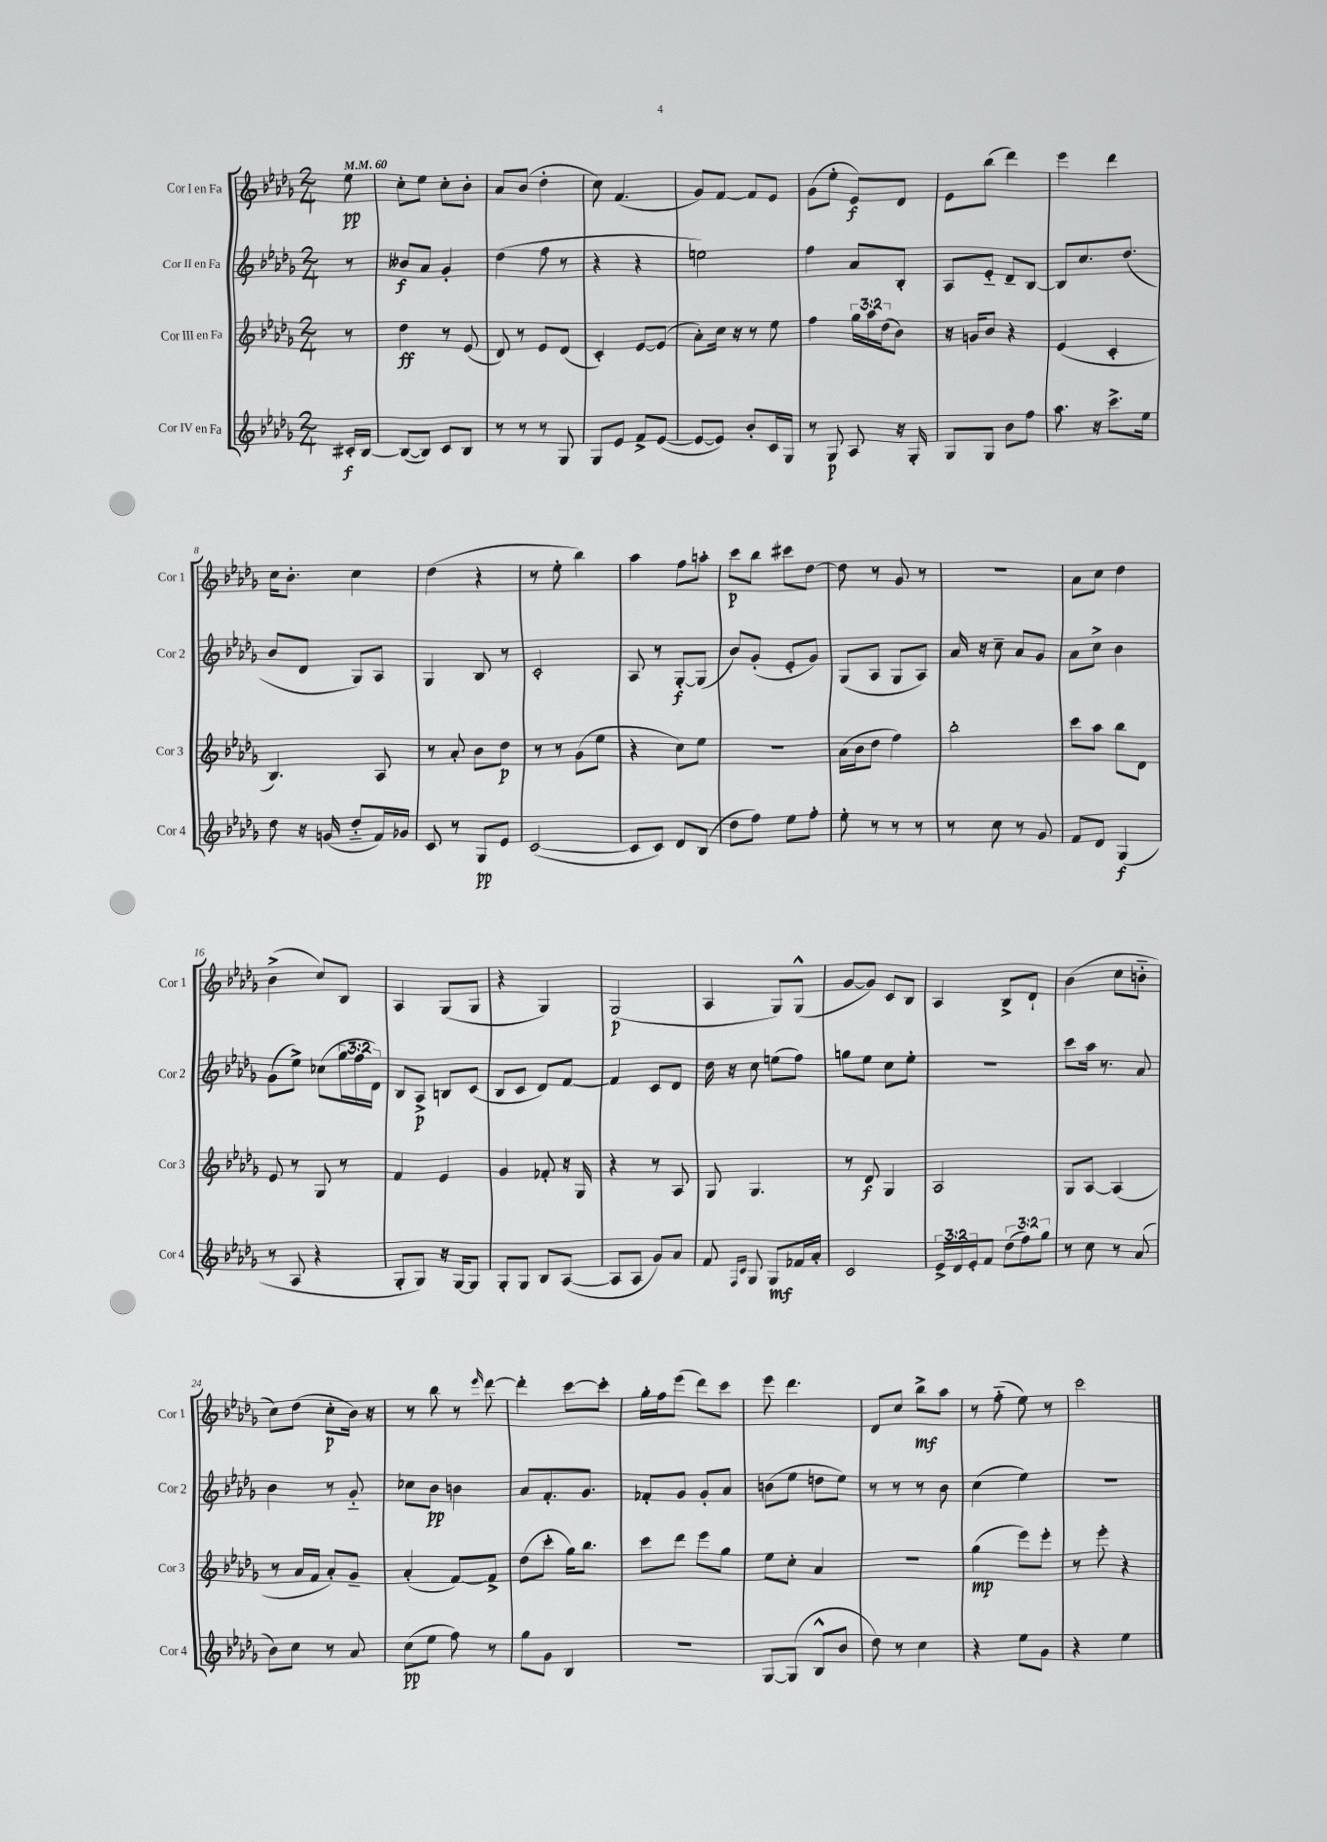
<<
\new StaffGroup <<
\new Staff = "s0" \with { instrumentName = "Cor I en Fa" shortInstrumentName = "Cor 1" } {
    \clef treble \key des \major \numericTimeSignature \time 2/4 \partial 8 \tempo 4 = 60
    ees''8\pp |
    c''8-. ees''8 c''8-. bes'8-. |
    aes'8 bes'8( des''4-. |
    c''8) f'4.( |
    ges'8) f'8~ f'8 ees'8 |
    ges'8( ees''8-. ees'8\f) des'8 |
    ees'8 bes''8( des'''4) |
    ees'''4 des'''4 |
    c''16 bes'8.-. c''4 |
    des''4( r4 |
    r8 ees''8-. bes''4) |
    aes''4 f''8 a''8-. |
    c'''8\p bes''8 cis'''8 des''8~ |
    des''8 r8 ges'8 r8 |
    r2 |
    aes'8 c''8 des''4 |
    bes'4->( c''8) bes8 |
    aes4 ges8( ges8 |
    r4 ges4) |
    ges2\p( |
    aes4 ges8) ges8-^( |
    ges'8~ ges'8) c'8 bes8 |
    aes4 bes8-> des'8-! |
    bes'4( c''8 b'8-_ |
    c''8) des''8( c''8-.\p bes'16) r16 |
    r8 bes''8 r8 \grace { ees'''16 } des'''8~ |
    des'''4-. c'''8~ c'''8-. |
    ges''16-. f''16 ees'''8( des'''8) c'''8 |
    ees'''8 des'''4. |
    des'8 c''8 bes''8->\mf aes''8 |
    r8 f''8-_( ees''8) r8 |
    c'''2 \bar "|." |
}
\new Staff = "s1" \with { instrumentName = "Cor II en Fa" shortInstrumentName = "Cor 2" } {
    \clef treble \key des \major \numericTimeSignature \time 2/4 \override Staff.TupletNumber.text = #tuplet-number::calc-fraction-text \partial 8
    r8 |
    beses'8\f aes'8 ges'4-. |
    des''4( f''8 r8 |
    r4 r4 |
    e''2) |
    f''4 aes'8 bes8-. |
    aes8 ees'8-_ des'8-- bes8~ |
    bes8 c''8. des''8.( |
    bes'8 des'8 ges8) aes8 |
    ges4 bes8 r8 |
    c'2-. |
    aes8 r8 ges8~-.\f ges8( |
    bes'8) ges'8-.( ees'8-. ges'8) |
    ges8( aes8 ges8 aes8) |
    aes'16 r16 c''8-- aes'8 ges'8 |
    aes'8 c''8-> bes'4 |
    ges'8( ees''8->) ces''8( \tuplet 3/2 { ges''16 f''16 des'16) } |
    bes8 aes8->\p b8 c'8( |
    bes8 c'8 des'8) f'8~ |
    f'4 c'8 des'8 |
    des''16 r16 c''8 e''8( f''8) |
    g''8 ees''8 c''8 ees''8-. |
    r2 |
    c'''8 aes''16 r8. aes'8 |
    bes'4 r8 ges'8-_ |
    ces''8 bes'8\pp b'4 |
    aes'8 f'8.-. ges'8. |
    fes'8-. ges'8 ges'8-. aes'8 |
    b'8( ees''8 d''8 ees''8) |
    r8 r8 r8 bes'8 |
    c''4( ees''4) |
    R2 \bar "|." |
}
\new Staff = "s2" \with { instrumentName = "Cor III en Fa" shortInstrumentName = "Cor 3" } {
    \clef treble \key des \major \numericTimeSignature \time 2/4 \override Staff.TupletNumber.text = #tuplet-number::calc-fraction-text \partial 8
    r8 |
    des''4\ff r8 ees'8( |
    des'8) r8 ees'8 des'8( |
    c'4-.) ees'8~ ees'8( |
    aes'8-.) c''16 r16 r8 ees''8 |
    f''4 \tuplet 3/2 { ges''16 aes''16 des''16( } bes'8) |
    r16 g'16 bes'8 r4 |
    ees'4( c'4-. |
    bes4.) aes8 |
    r8 aes'8-. bes'8 des''8\p |
    r8 r8 ges'8( ees''8 |
    r4 c''8) ees''8 |
    r2 |
    aes'16( bes'16 des''8 f''4) |
    bes''2-. |
    c'''8 aes''8 bes''8 des'8 |
    ees'8 r8 ges8 r8 |
    f'4 ees'4 |
    ges'4 fes'8-. r16 ges16 |
    r4 r8 aes8 |
    ges8 ges4. |
    r8 des'8\f ges4 |
    aes2 |
    ges8 aes8~ aes4( |
    r8 aes'16 f'16 aes'8-.) ges'8-- |
    aes'4-.( f'8~) f'8-> |
    des''8( c'''8-. ges''16) bes''8. |
    c'''8 des'''8 ees'''8 ges''8 |
    ees''8 c''8-. aes'4 |
    R2 |
    ges''4\mp( ees'''8) ees'''8-. |
    r8 ees'''8-. r4 \bar "|." |
}
\new Staff = "s3" \with { instrumentName = "Cor IV en Fa" shortInstrumentName = "Cor 4" } {
    \clef treble \key des \major \numericTimeSignature \time 2/4 \override Staff.TupletNumber.text = #tuplet-number::calc-fraction-text \partial 8
    cis'16-.\f bes16~ |
    bes8~( bes8) c'8 bes8 |
    r8 r8 r8 ges8 |
    ges8 ees'8 f'8-> ees'8~( |
    ees'8~ ees'8) bes'8-. c'16 ges16 |
    r8 ges8\p aes8 r16 ges16-. |
    ges8 ges8 bes'8 f''8 |
    aes''8. r16 c'''8.-> ees''16 |
    des''8 r16 g'16( des''8-_ f'16) ges'16 |
    c'8 r8 ges8\pp ees'8 |
    c'2~( |
    c'8 c'8) des'8 bes8( |
    des''8 f''8) ees''8 f''8-. |
    ees''8-. r8 r8 r8 |
    r8 c''8 r8 ges'8 |
    f'8 des'8 ges4\f( |
    r8 aes8 r4 |
    ges8-. ges8) r16 ges16~ ges8 |
    ges8-. ges8 bes8 aes8~( |
    aes8 aes8 ges'8) aes'8 |
    f'8 \grace { f16 c'16 } ges8 ges8\mf fes'16 aes'16-. |
    c'2 |
    \tuplet 3/2 { ees'16-> des'16 ees'16-. } f'8 \tuplet 3/2 { des''8( f''8) ges''8 } |
    r8 c''8 r8 aes'8( |
    bes'8) c''8 r8 aes'8 |
    c''8\pp( ees''8 f''8) r8 |
    ges''8 ges'8 bes4 |
    R2 |
    ges8~ ges8( bes8-^ bes'8 |
    des''8) r8 c''4 |
    r4 ees''8 ges'8 |
    r4 ees''4 \bar "|." |
}
>>
>>
